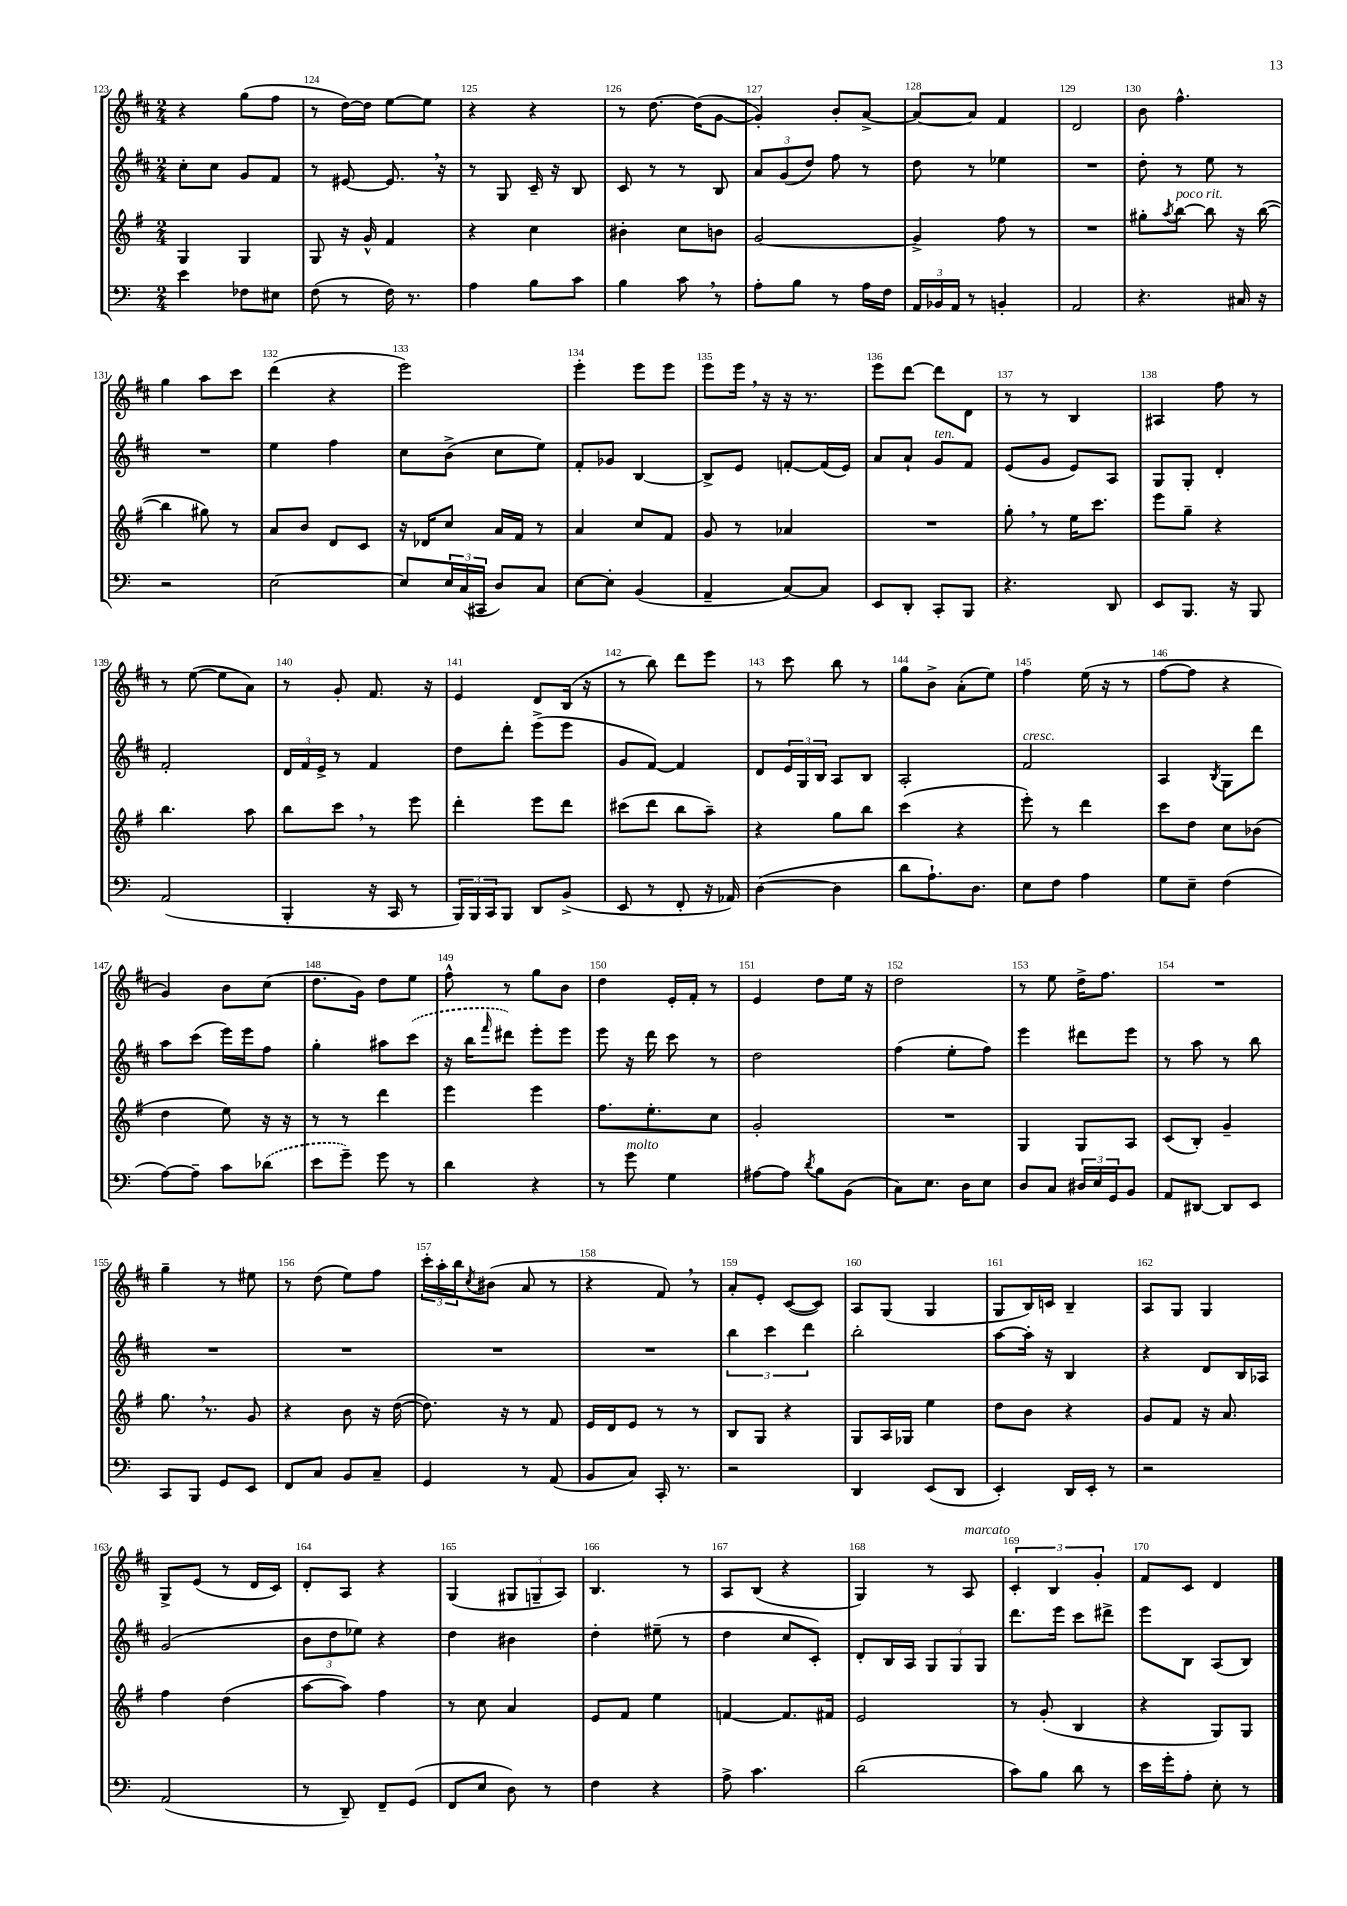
<<
\new StaffGroup <<
\new Staff = "s0" {
    \clef treble \key d \major \numericTimeSignature \time 2/4
    r4 g''8( fis''8 |
    r8 d''16~) d''16 e''8~ e''8 |
    r4 r4 |
    r8 d''8.~ d''16( g'8~ |
    g'4-.) b'8-. a'8~-> |
    a'8~ a'8 fis'4 |
    d'2 |
    b'8 fis''4.-^ |
    g''4 a''8 cis'''8 |
    d'''4( r4 |
    e'''2) |
    e'''4-. e'''8 e'''8 |
    e'''8 e'''16 \breathe r16 r16 r8. |
    e'''8 d'''8~ d'''8 d'8 |
    r8 r8 b4 |
    ais4 fis''8 r8 |
    r8 e''8~( e''8 a'8) |
    r8 g'8-. fis'8. r16 |
    e'4 d'8 b16( r16 |
    r8 b''8) d'''8 e'''8 |
    r8 cis'''8 b''8 r8 |
    g''8 b'8-> a'8-.( e''8) |
    fis''4 e''16( r16 r8 |
    fis''8~ fis''8 r4 |
    g'4) b'8 cis''8( |
    d''8. g'16) d''8 e''8 |
    fis''8-^ r8 g''8 b'8 |
    d''4 e'16-. fis'16-. r8 |
    e'4 d''8 e''16 r16 |
    d''2 |
    r8 e''8 d''16-> fis''8. |
    R2 |
    g''4-- r8 eis''8 |
    r8 d''8( e''8) fis''8 |
    \tuplet 3/2 { cis'''16-. a''16-. b''16 } \acciaccatura { cis''8 } bis'8( a'8 r8 |
    r4 fis'8) \breathe r8 |
    a'8-. e'8-. cis'8~( cis'8) |
    a8 g8( g4 |
    g8 b16) c'16 b4-- |
    a8 g8 g4 |
    g8-> e'8( r8 d'16 cis'16) |
    d'8-. a8 r4 |
    g4( \tuplet 3/2 { gis8 g8-- a8) } |
    b4. r8 |
    a8 b8( r4 |
    g4) r8 a8^\markup { \italic "marcato" } |
    \tuplet 3/2 { cis'4-. b4 g'4-. } |
    fis'8 cis'8 d'4 \bar "|." |
}
\new Staff = "s1" {
    \clef treble \key d \major \numericTimeSignature \time 2/4
    cis''8-. cis''8 g'8 fis'8 |
    r8 eis'8~ eis'8. \breathe r16 |
    r8 g8 cis'16-- r16 b8 |
    cis'8 r8 r8 b8 |
    \tuplet 3/2 { a'8 g'8( d''8) } fis''8 r8 |
    d''8 r8 ees''4 |
    R2 |
    d''8-. r8 e''8 r8 |
    R2 |
    e''4 fis''4 |
    cis''8 b'8->( cis''8 e''8) |
    fis'8-. ges'8 b4~ |
    b8-> e'8 f'8~-. f'16( e'16) |
    a'8 a'8-! g'8^\markup { \italic "ten." } fis'8 |
    e'8( g'8 e'8) a8 |
    g8 g8-. d'4-. |
    fis'2-. |
    \tuplet 3/2 { d'16 fis'16 e'16-> } r8 fis'4 |
    d''8 d'''8-. e'''8->( e'''8 |
    g'8 fis'8~) fis'4 |
    d'8 \tuplet 3/2 { e'16 g16 b16 } a8 b8 |
    a2-. |
    fis'2^\markup { \italic "cresc." } |
    a4 \acciaccatura { b8 } g8 d'''8 |
    a''8 cis'''8( e'''16) e'''16 fis''8 |
    g''4-. ais''8 \once \slurDashed cis'''8( |
    r16 b''16 \grace { fis'''16 } dis'''8) e'''8-. e'''8 |
    e'''8 r16 d'''16 cis'''8 r8 |
    d''2 |
    fis''4( e''8-. fis''8) |
    e'''4 dis'''8 e'''8 |
    r8 a''8 r8 b''8 |
    R2 |
    R2 |
    R2 |
    R2 |
    \tuplet 3/2 { b''4 cis'''4 d'''4 } |
    b''2-. |
    a''8~ a''16-. r16 b4 |
    r4 d'8 b16 aes16 |
    g'2( |
    \tuplet 3/2 { b'8 d''8 ees''8) } r4 |
    d''4 bis'4 |
    d''4-. eis''8--( r8 |
    d''4 cis''8 cis'8-.) |
    d'8-. b16 a16 \tuplet 3/2 { g8 g8 g8 } |
    d'''8. e'''16 cis'''8 dis'''8-> |
    e'''8 b8 a8( b8) \bar "|." |
}
\new Staff = "s2" {
    \clef treble \key g \major \numericTimeSignature \time 2/4
    g4 g4 |
    g8 r16 g'16-^ fis'4 |
    r4 c''4 |
    bis'4-. c''8 b'8 |
    g'2~ |
    g'4-> fis''8 r8 |
    R2 |
    gis''8-. \acciaccatura { a''8 } b''8~^\markup { \italic "poco rit." } b''8 r16 b''16~( |
    b''4 gis''8) r8 |
    a'8 b'8 d'8 c'8 |
    r16 des'16 c''8 a'16 fis'16 r8 |
    a'4 c''8 fis'8 |
    g'8 r8 aes'4 |
    R2 |
    g''8-. \breathe r8 e''16 c'''8. |
    e'''8 g''8-- r4 |
    b''4. a''8 |
    b''8 c'''8 \breathe r8 e'''8 |
    d'''4-. e'''8 d'''8 |
    cis'''8( d'''8 b''8 a''8--) |
    r4 g''8 b''8 |
    c'''4( r4 |
    e'''8-.) r8 d'''4 |
    c'''8 d''8 c''8 bes'8( |
    d''4 e''8) r16 r16 |
    r8 r8 d'''4 |
    e'''4 e'''4 |
    fis''8. e''8.-. c''8 |
    g'2-. |
    R2 |
    g4 g8 a8 |
    c'8( b8-.) g'4-- |
    g''8. \breathe r8. g'8 |
    r4 b'8 r16 d''16~( |
    d''8.) r16 r8 fis'8 |
    e'16 d'16 e'8 r8 r8 |
    b8 g8 r4 |
    g8 a16 ges16 e''4 |
    d''8 b'8 r4 |
    g'8 fis'8 r16 a'8. |
    fis''4 d''4( |
    a''8~ a''8) fis''4 |
    r8 c''8 a'4 |
    e'8 fis'8 e''4 |
    f'4~ f'8. fis'16 |
    e'2 |
    r8 g'8-.( b4 |
    r4 g8) g8 \bar "|." |
}
\new Staff = "s3" {
    \clef bass \key c \major \numericTimeSignature \time 2/4
    e'4 fes8 eis8 |
    f8( r8 f16) r8. |
    a4 b8 c'8 |
    b4 c'8 \breathe r8 |
    a8-. b8 r8 a16 f16 |
    \tuplet 3/2 { a,16 bes,16 a,16 } r8 b,4-. |
    a,2 |
    r4. cis16 r16 |
    r2 |
    e2~ |
    e8 \tuplet 3/2 { e16 c16( cis,16 } d8) c8 |
    e8~ e8-. b,4( |
    a,4-- c8~) c8 |
    e,8 d,8-. c,8-. b,,8 |
    r4. d,8 |
    e,8 b,,8. r16 b,,8 |
    a,2( |
    b,,4-. r16 c,16 r8 |
    \tuplet 3/2 { b,,16) b,,16 c,16 } b,,8 d,8 b,8->( |
    e,8 r8 f,8-. r16 aes,16) |
    d4~( d4 |
    d'8 a8.-!) d8. |
    e8 f8 a4 |
    g8 e8-- f4( |
    a8~) a8-- c'8 \once \slurDashed des'8( |
    e'8 g'8--) g'8 r8 |
    d'4 r4 |
    r8 g'8^\markup { \italic "molto" } g4 |
    ais8~ ais8 \acciaccatura { d'8 } b8 b,8( |
    c8) e8. d16 e8 |
    d8 c8 \tuplet 3/2 { dis16 e16 g,16 } b,8 |
    a,8 dis,8~ dis,8 e,8 |
    c,8 b,,8 g,8 e,8 |
    f,8 c8 b,8 c8-- |
    g,4 r8 a,8( |
    b,8 c8) c,16-. r8. |
    r2 |
    d,4 e,8( d,8 |
    e,4-.) d,16 e,16-. r8 |
    r2 |
    a,2( |
    r8 d,8--) f,8-- g,8( |
    f,8 e8 d8) r8 |
    f4 r4 |
    a8-> c'4. |
    d'2( |
    c'8) b8 d'8 r8 |
    e'16 g'16-. a8-. e8-. r8 \bar "|." |
}
>>
>>
\layout { \context { \Score currentBarNumber = #123 \override BarNumber.break-visibility = ##(#f #t #t) barNumberVisibility = #all-bar-numbers-visible } }
